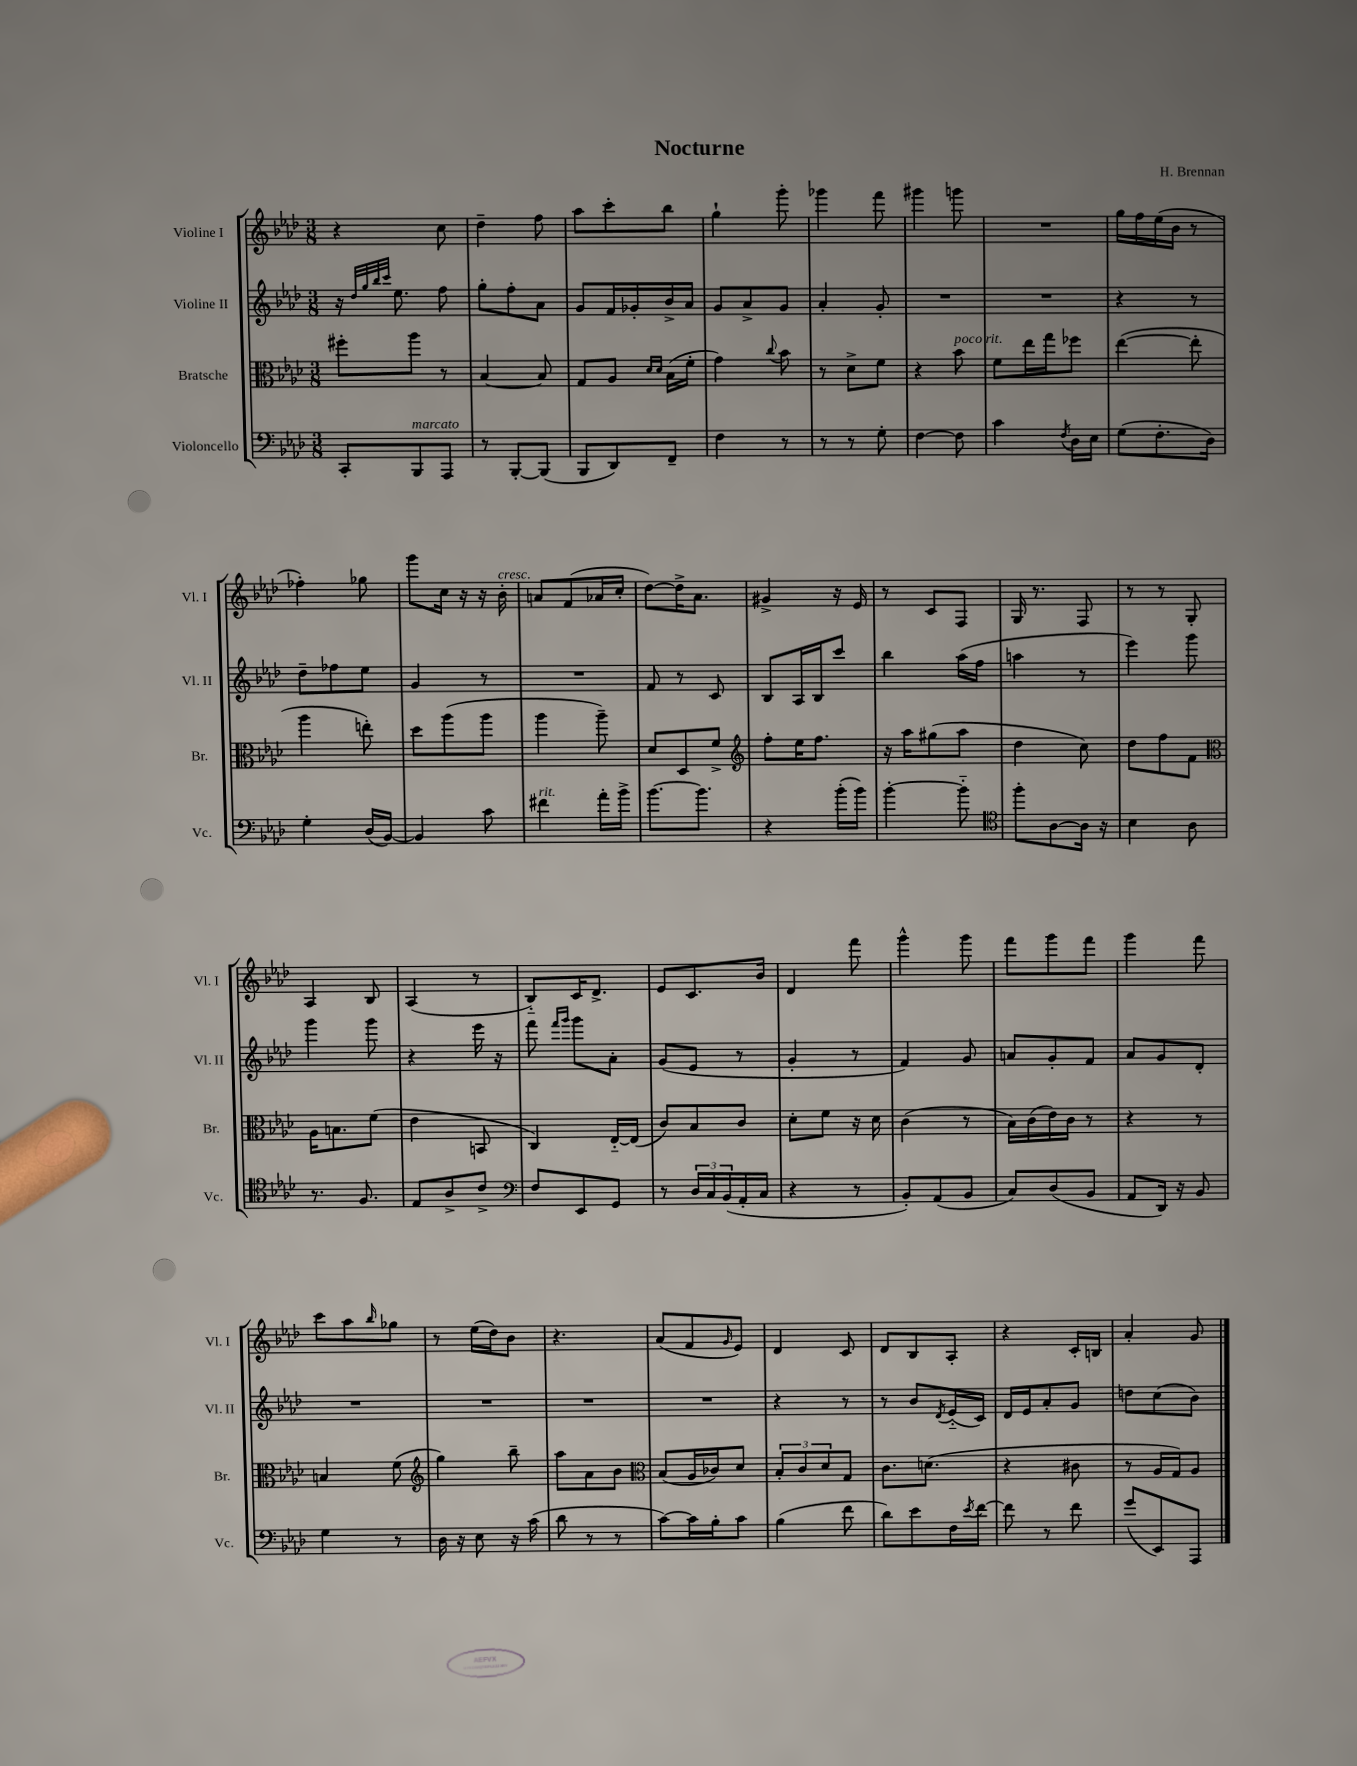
\header { title = "Nocturne" composer = "H. Brennan" }
<<
\new StaffGroup <<
\new Staff = "s0" \with { instrumentName = "Violine I" shortInstrumentName = "Vl. I" } {
    \clef treble \key aes \major \numericTimeSignature \time 3/8
    r4 c''8 |
    des''4-- f''8 |
    aes''8 c'''8-. bes''8 |
    g''4-! g'''8-. |
    ges'''4 f'''8 |
    gis'''4 g'''8 |
    R4. |
    g''16 f''16 ees''16( bes'16 r8 |
    fes''4-.) ges''8 |
    g'''8 c''16 r16 r16 bes'16-.^\markup { \italic "cresc." } |
    a'8 f'8( aes'16 c''16-. |
    des''8~) des''16-> aes'8. |
    gis'4-> r16 ees'16 |
    r8 c'8 f8 |
    g16 r8. f8 |
    r8 r8 g8-. |
    aes4 bes8 |
    aes4( r8 |
    bes8-_) c'16 des'8.-> |
    ees'8 c'8. bes'16 |
    des'4 f'''8 |
    g'''4-^ g'''8 |
    f'''8 g'''8 f'''8 |
    g'''4 f'''8 |
    c'''8 aes''8 \grace { bes''16 } ges''8 |
    r8 ees''16( des''16) bes'8 |
    r4. |
    aes'8( f'8 \grace { g'16 } ees'8) |
    des'4 c'8 |
    des'8 bes8 aes8-. |
    r4 c'16-. b16 |
    aes'4-. g'8 \bar "|." |
}
\new Staff = "s1" \with { instrumentName = "Violine II" shortInstrumentName = "Vl. II" } {
    \clef treble \key aes \major \numericTimeSignature \time 3/8
    r16 \grace { des''32 g''32 bes''32 c'''32 } ees''8. f''8 |
    g''8-. f''8-. aes'8 |
    g'8 f'16 ges'16-. bes'16-> aes'16 |
    g'8 aes'8-> g'8 |
    aes'4-. g'8-. |
    R4. |
    R4. |
    r4 r8 |
    des''8-- fes''8 ees''8 |
    g'4 r8 |
    R4. |
    f'8 r8 c'8 |
    bes8 aes16 bes16 c'''8 |
    bes''4 aes''16( f''16 |
    a''4 r8 |
    ees'''4) g'''8 |
    g'''4 g'''8 |
    r4 ees'''16 r16 |
    f'''8 \grace { f'''16 g'''16 } g'''8 aes'8-. |
    g'8( ees'8 r8 |
    g'4-. r8 |
    f'4) g'8 |
    a'8 g'8-. f'8 |
    aes'8 g'8 des'8-. |
    R4. |
    R4. |
    R4. |
    R4. |
    r4 r8 |
    r8 bes'8 \acciaccatura { des'8 } ees'16-_( c'16) |
    des'16 ees'16 aes'8-. g'8 |
    d''8 c''8( bes'8) \bar "|." |
}
\new Staff = "s2" \with { instrumentName = "Bratsche" shortInstrumentName = "Br." } {
    \clef alto \key aes \major \numericTimeSignature \time 3/8
    fis''8-. aes''8 r8 |
    bes4~ bes8 |
    g8 aes8 \grace { des'16 des'16 } bes16( f'16-. |
    g'4) \appoggiatura { c''8 } bes'8 |
    r8 des'8-> f'8 |
    r4 bes'8^\markup { \italic "poco rit." } |
    f'8 ees''16 g''16 fes''8 |
    ees''4~( ees''8-. |
    aes''4 e''8-.) |
    des''8 aes''8( aes''8 |
    aes''4 aes''8--) |
    des'8 des8 f'8-> |
    \clef treble f''8-. ees''16 f''8. |
    r16 aes''16 gis''8( aes''8 |
    des''4 c''8) |
    des''8 f''8 f'8 |
    \clef alto aes16 b8. f'8( |
    ees'4 b,8 |
    c4) ees16~-_ ees16( |
    c'8) bes8 c'8 |
    des'8-. f'8 r16 des'16 |
    c'4( r8 |
    bes16) c'16( ees'16) c'16 r8 |
    r4 r8 |
    b4 f'8( |
    \clef treble g''4) bes''8-- |
    aes''8 aes'8 bes'8 |
    \clef alto bes8( aes16 ces'16) des'8 |
    \tuplet 3/2 { bes8-. c'8 des'8 } g8 |
    c'8. d'8.( |
    r4 cis'8 |
    r8 aes16 g16) aes8 \bar "|." |
}
\new Staff = "s3" \with { instrumentName = "Violoncello" shortInstrumentName = "Vc." } {
    \clef bass \key aes \major \numericTimeSignature \time 3/8
    c,8-. bes,,8^\markup { \italic "marcato" } aes,,8 |
    r8 bes,,8~-. bes,,8( |
    bes,,8 des,8) f,8-- |
    f4 r8 |
    r8 r8 g8-. |
    f4~ f8 |
    c'4 \acciaccatura { f8 } des16 ees16 |
    g8( f8.-. des16) |
    g4-. des16( bes,16~) |
    bes,4 c'8 |
    fis'4^\markup { \italic "rit." } aes'16-. bes'16-> |
    bes'8.~ bes'8. |
    r4 bes'16-.( bes'16) |
    bes'4~-. bes'8-_ |
    \clef tenor f''8-. aes8~ aes16 r16 |
    bes4 aes8 |
    r8. f8. |
    ees8 aes8-> c'8-> |
    \clef bass f8 ees,8 g,8 |
    r8 \tuplet 3/2 { des16 c16 bes,16( } aes,16-. c16 |
    r4 r8 |
    bes,8-.) aes,8( bes,8 |
    c8) des8( bes,8 |
    aes,8 des,16) r16 bes,8 |
    g4 r8 |
    des16 r16 ees8 r16 c'16( |
    des'8 r8 r8 |
    c'8~) c'16 bes16-. c'8 |
    bes4( f'8 |
    des'8) ees'8 f16 \acciaccatura { ees'8 } f'16~ |
    f'8 r8 f'8 |
    g'8( ees,8) aes,,8 \bar "|." |
}
>>
>>
\layout { \context { \Score \remove "Bar_number_engraver" } }
